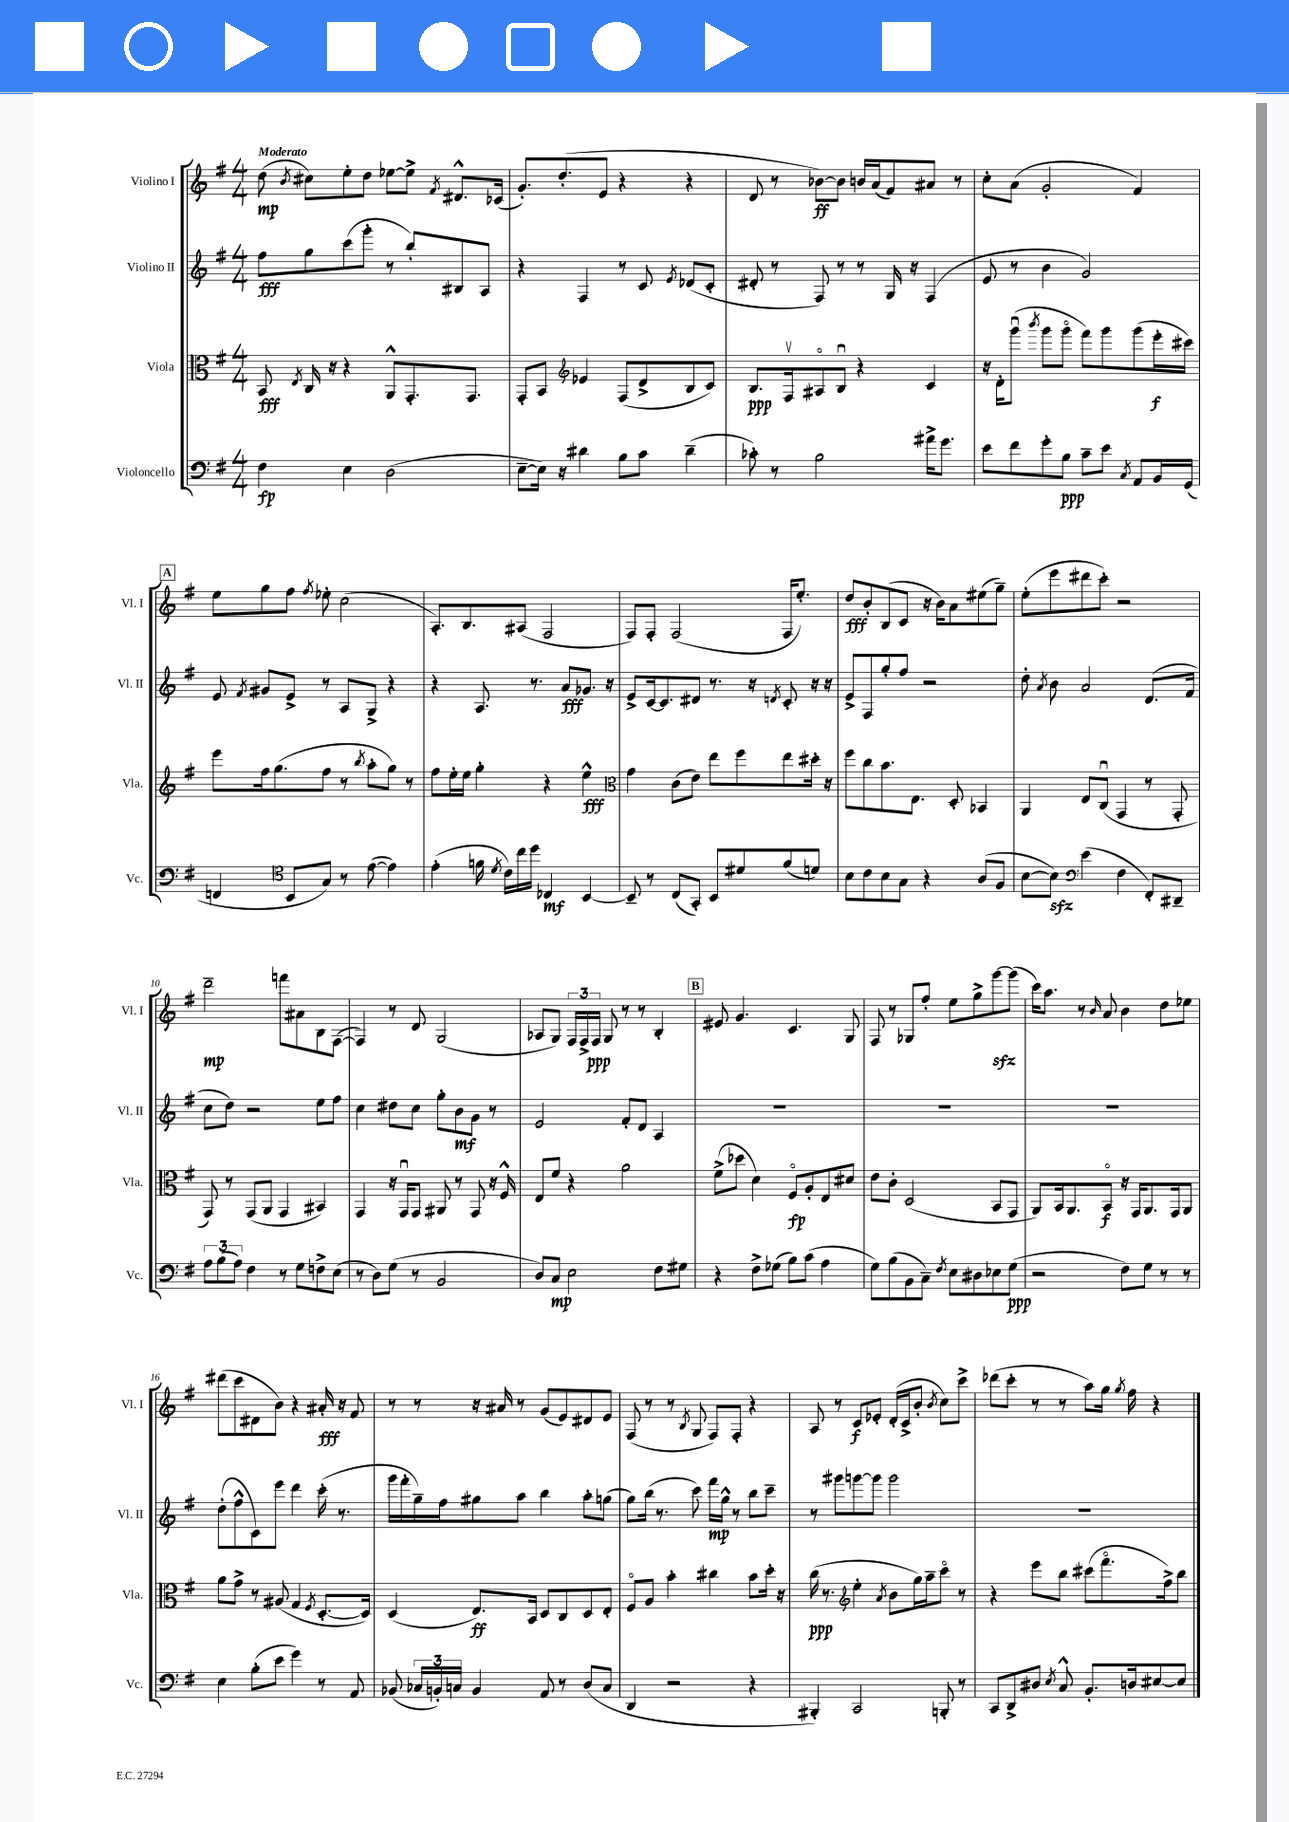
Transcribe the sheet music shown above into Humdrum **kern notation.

**kern	**dynam	**kern	**dynam	**kern	**dynam	**kern	**dynam
*part4	*part4	*part3	*part3	*part2	*part2	*part1	*part1
*staff4	*staff4	*staff3	*staff3	*staff2	*staff2	*staff1	*staff1
*I"Violoncello	*	*I"Viola	*	*I"Violino II	*	*I"Violino I	*
*I'Vc.	*	*I'Vla.	*	*I'Vl. II	*	*I'Vl. I	*
*clefF4	*	*clefC3	*	*clefG2	*	*clefG2	*
*k[f#]	*	*k[f#]	*	*k[f#]	*	*k[f#]	*
*M4/4	*	*M4/4	*	*M4/4	*	*M4/4	*
=1	=1	=1	=1	=1	=1	=1	=1
!	!	!	!	!	!	!LO:TX:a:B:t=Moderato	!
4F#\	fp	8BB/	fff	8ff#\L	fff	(8dd\	mp
.	.	8qE/	.	.	.	8qb/	.
.	.	16C/	.	8gg\	.	8cc#X\L)	.
.	.	16r	.	.	.	.	.
4E\	.	4r	.	(8ccc\	.	8ee'\	.
.	.	.	.	8ggg'\J	.	8dd\J	.
(2D\	.	8AA^^/L	.	8r	.	[8ee-X\L	.
.	.	8.GG'/	.	8bb'/L)	.	8ee-^\J]	.
.	.	.	.	.	.	8qf#/	.
.	.	.	.	8B#X/	.	8.d#X^^/L	.
.	.	8.GG/J	.	.	.	.	.
.	.	.	.	8A/J	.	.	.
.	.	.	.	.	.	(16c-X/Jk	.
=2	=2	=2	=2	=2	=2	=2	=2
[8E~\L	.	8GG'/L	.	4r	.	8.g'/L)	.
16E\Jk])	.	8BB/J	.	.	.	.	.
16r	.	.	.	.	.	(8.dd'/	.
*	*	*clefG2	*	*	*	*	*
4d#X\	.	4e-X/	.	4F#/	.	.	.
.	.	.	.	.	.	8e/J	.
8B\L	.	(8F#/L	.	8r	.	4r	.
8c\J	.	8d^/	.	8c/	.	.	.
.	.	.	.	8qe/	.	.	.
(4d#~\	.	8B/	.	(8d-X/L	.	4r	.
.	.	8c/J)	.	8c'/J	.	.	.
=3	=3	=3	=3	=3	=3	=3	=3
8c-X'\)	.	8.B/L	ppp	8d#X'/	.	8d/	.
8r	.	.	.	8r	.	8r	.
.	.	16F#v/k	.	.	.	.	.
2B\	.	8A#X/	.	8F#/)	.	[8b-X\L)	ff
.	.	8Bu/J	.	8r	.	8b-\J]	.
.	.	4r	.	8r	.	16bn/LL	.
.	.	.	.	.	.	(16a/J	.
.	.	.	.	16G/	.	8f#/)	.
.	.	.	.	16r	.	.	.
16a#X^\KL	.	4c/	.	(4F#/	.	8a#X/J	.
8.g\J	.	.	.	.	.	.	.
.	.	.	.	.	.	8r	.
=4	=4	=4	=4	=4	=4	=4	=4
8e\L	.	16r	.	8e/	.	8cc'\L	.
.	.	16d'\KL	.	.	.	.	.
8f#\	.	(8gggu\J	.	8r	.	(8a\J	.
.	.	8qbbb/	.	.	.	.	.
8g'\	.	8ggg\L	.	4b\	.	2g'/	.
8B\J	ppp	8ggg\J	.	.	.	.	.
8c~\L	.	8fff#\L)	.	2g/)	.	.	.
8e\J	.	8ggg\	.	.	.	.	.
8qC/	.	.	.	.	.	.	.
8AA/L	.	(8ggg\	.	.	.	4f#/)	.
16BB/L	.	16eee'\L	f	.	.	.	.
(16GG/JJ	.	16ccc#X\JJ)	.	.	.	.	.
!!LO:LB:g=z
!!LO:REH:place=s1:t=A
=5	=5	=5	=5	=5	=5	=5	=5
4FFn/	.	8eee\L	.	8e/	.	8ee\L	.
.	.	.	.	8qf#/	.	.	.
.	.	16ff#\k	.	8g#X/L	.	8gg\	.
.	.	(8.gg\	.	.	.	.	.
*clefC4	*	*	*	*	*	*	*
8BB/L	.	.	.	8e^/J	.	8ff#\J	.
.	.	.	.	.	.	8qff#/	.
8G/J)	.	8ff#\J	.	8r	.	8ee-X'\	.
8r	.	8r	.	8A/L	.	(2cc\	.
.	.	8qbb/	.	.	.	.	.
([8e\	.	8aa'\L	.	8G^/J	.	.	.
4e\])	.	8gg\J)	.	4r	.	.	.
.	.	8r	.	.	.	.	.
=6	=6	=6	=6	=6	=6	=6	=6
(4e'\	.	8ff#\L	.	4r	.	8.A'/L)	.
.	.	16ee'\L	.	.	.	.	.
.	.	16ee\JJ	.	.	.	8.B/	.
16fn\	.	4gg'\	.	8.A/	.	.	.
8qd/	.	.	.	.	.	.	.
16c\LL)	.	.	.	.	.	.	.
16cc\	.	.	.	.	.	(8A#X/J	.
16dd\JJ	.	.	.	8.r	.	.	.
4C-X/	mf	4r	.	.	.	2F#/	.
.	.	.	.	8a/L	fff	.	.
[4BB/	.	4ee^^\	fff	8.g-X/J	.	.	.
.	.	.	.	16r	.	.	.
=7	=7	=7	=7	=7	=7	=7	=7
*	*	*clefC3	*	*	*	*	*
8BB~/]	.	4g\	.	8e^/L	.	8F#/L)	.
8r	.	.	.	[16c/k	.	8F#'/J	.
.	.	.	.	8.c/]	.	.	.
(8C/L	.	(8c\L	.	.	.	(2F#/	.
8GG'/J)	.	8e\J)	.	8d#X/J	.	.	.
8BB/L	.	8ee\L	.	8.r	.	.	.
8d#X/	.	8ff#\	.	.	.	.	.
.	.	.	.	16r	.	.	.
.	.	.	.	8qdn/	.	.	.
(8f#/	.	8ee\	.	8c'/	.	16F#/KL	.
.	.	.	.	.	.	8.ee'/J)	.
8dn/J)	.	16dd#X'\Jk	.	16r	.	.	.
.	.	16r	.	16r	.	.	.
=8	=8	=8	=8	=8	=8	=8	=8
8B\L	.	8ff#\L	.	8e^/L	.	8dd/L	fff
8c\	.	8cc\	.	8F#/	.	8b'/	.
8B\	.	8.b\	.	8gg'/	.	(8B/	.
8G\J	.	.	.	8ff#/J	.	8c/J	.
.	.	8.E\J	.	.	.	.	.
4r	.	.	.	2r	.	16r	.
.	.	.	.	.	.	16b\KL)	.
.	.	8D'/	.	.	.	8a\	.
(8A/L	.	4BB-X/	.	.	.	(8ee#X\	.
8F#/J	.	.	.	.	.	8gg~\J)	.
=9	=9	=9	=9	=9	=9	=9	=9
[8B\L	.	4AA/	.	8dd'\	.	(8ee'\L	.
.	.	.	.	8qa/	.	.	.
8Bzz\J])	.	.	.	8b\	.	8eee\	.
*clefF4	*	*	*	*	*	*	*
(4e\	.	8E/L	.	2a/	.	8ddd#X\	.
.	.	(8Cu/J	.	.	.	8ccc'\J)	.
4F#\	.	4GG/	.	.	.	2r	.
8FF#'/L)	.	8r	.	(8.d/L	.	.	.
8DD#X~/J	.	8GG'/	.	.	.	.	.
.	.	.	.	16f#/Jk	.	.	.
!!LO:LB:g=z
=10	=10	=10	=10	=10	=10	=10	=10
12A\L	.	8GG/)	.	8cc\L	.	2ddd~\	mp
(12B\	.	.	.	.	.	.	.
.	.	8r	.	8dd\J)	.	.	.
12A\J)	.	.	.	.	.	.	.
4F#\	.	(8GG/L	.	2r	.	.	.
.	.	8AA/J	.	.	.	.	.
8r	.	4GG/	.	.	.	8fffn\L	.
8G\L	.	.	.	.	.	8a#X\	.
8Fn^\	.	4BB#X/)	.	8ee\L	.	8B\	.
(8E\J	.	.	.	8ff#\J	.	([8F#\J	.
=11	=11	=11	=11	=11	=11	=11	=11
8r	.	4GG/	.	4cc\	.	4F#/])	.
8D\L)	.	.	.	.	.	.	.
(8G\J	.	16r	.	8dd#X\L	.	8r	.
.	.	16GGu/KL	.	.	.	.	.
8r	.	8GG/J	.	8cc\J	.	8d/	.
2BB/	.	8AA#X/	.	8gg'\L	.	(2G/	.
.	.	8r	.	8b\	mf	.	.
.	.	8GG/	.	8g\J	.	.	.
.	.	16r	.	8r	.	.	.
.	.	16F#^^/	.	.	.	.	.
=12	=12	=12	=12	=12	=12	=12	=12
8D/L)	.	8E/L	.	2e/	.	8A-X/L	.
8C/J	mp	8f#/J	.	.	.	8G/J)	.
2E\	.	4r	.	.	.	24F#/LL	.
.	.	.	.	.	.	24F#^/	.
.	.	.	.	.	.	24F#/JJ	ppp
.	.	.	.	.	.	8G/	.
.	.	2a\	.	8f#'/L	.	8r	.
.	.	.	.	8d/J	.	8r	.
8F#\L	.	.	.	4A/	.	4B'/	.
8G#X\J	.	.	.	.	.	.	.
!!LO:REH:place=s1:t=B
=13	=13	=13	=13	=13	=13	=13	=13
4r	.	(8f#^\L	.	1r	.	8e#X/	.
.	.	8dd-X\J	.	.	.	4.g/	.
8F#^\L	.	4d\)	.	.	.	.	.
(8G-X\J	.	.	.	.	.	.	.
8B\L)	.	8F#/L	fp	.	.	4.c/	.
(8c\J	.	8A'/	.	.	.	.	.
4A\	.	8E/	.	.	.	.	.
.	.	8d#X/J	.	.	.	8G/	.
=14	=14	=14	=14	=14	=14	=14	=14
8G\L)	.	8e\L	.	1r	.	8F#/	.
(8B\	.	8c'\J	.	.	.	8r	.
8BB\	.	(2D/	.	.	.	8G-X/L	.
8C~\J)	.	.	.	.	.	8ff#'/J	.
8qF#/	.	.	.	.	.	.	.
8E\L	.	.	.	.	.	8ee\L	.
8D#X\	.	.	.	.	.	8gg^\	.
8E-X\	.	8BB/L	.	.	.	[8gggzz\	.
(8G\J	ppp	8GG/J	.	.	.	(8ggg\J]	.
=15	=15	=15	=15	=15	=15	=15	=15
2r	.	8AA/L)	.	1r	.	16ccc\KL)	.
.	.	.	.	.	.	8.aa\J	.
.	.	16BB/k	.	.	.	.	.
.	.	8.AA/	.	.	.	.	.
.	.	.	.	.	.	8r	.
.	.	.	.	.	.	16qqb/	.
.	.	8BB/J	f	.	.	8a/	.
8F#\L)	.	16r	.	.	.	4b\	.
.	.	16GG/KL	.	.	.	.	.
8G\J	.	8.AA/	.	.	.	.	.
8r	.	.	.	.	.	8dd\L	.
.	.	16GG/k	.	.	.	.	.
8r	.	8AA/J	.	.	.	8ee-X\J	.
!!LO:LB:g=z
=16	=16	=16	=16	=16	=16	=16	=16
4E\	.	8a\L	.	(8dd'\L	.	(8ddd#X\L	.
.	.	8g^\J	.	8ff#^^\	.	8ccc\	.
(8B'\L	.	8r	.	8c\)	.	8d#X\	.
8e\J	.	(8A#X/	.	8eee\J	.	8b\J)	.
4g\)	.	4G/	.	4ddd\	.	4r	.
.	.	8qF#/	.	.	.	.	.
8r	.	[8.D'/L	.	(16ccc'\	.	16a#X'/	fff
.	.	.	.	8.r	.	16r	.
8AA/	.	.	.	.	.	8f#/	.
.	.	16D/Jk])	.	.	.	.	.
=17	=17	=17	=17	=17	=17	=17	=17
(8BB-X/	.	(4D/	.	16ggg\LL	.	8r	.
.	.	.	.	16fff#'\	.	.	.
24C-X/LL	.	.	.	16gg~\)	.	8r	.
24BBn'/)	.	.	.	.	.	.	.
.	.	.	.	16ff#\J	.	.	.
24Cn/JJ	.	.	.	.	.	.	.
4BB/	.	8.E/L)	ff	8gg#X\	.	16r	.
.	.	.	.	.	.	16a#X/	.
.	.	.	.	8aa\J	.	8r	.
.	.	16BB/Jk	.	.	.	.	.
8AA/	.	8D/L	.	4bb\	.	(8g/L	.
8r	.	8C/	.	.	.	8e/)	.
(8D/L	.	8D/	.	8aa'\L	.	8d#X/	.
8C/J	.	8E'/J	.	(8ggn\J	.	8e/J	.
=18	=18	=18	=18	=18	=18	=18	=18
4DD/	.	8F#/L	.	8gg\L)	.	(8F#/	.
.	.	8A/J	.	(16bb\Jk	.	8r	.
.	.	.	.	8.r	.	.	.
2r	.	4b'\	.	.	.	8r	.
.	.	.	.	.	.	8qB/	.
.	.	.	.	8ccc\)	.	8G/	.
.	.	4cc#X\	.	16fff#\LL	mp	8F#/L)	.
.	.	.	.	16gg^^\JJ	.	.	.
.	.	.	.	8r	.	8F#'/J	.
4r	.	8b\L	.	8bb\L	.	4r	.
.	.	16dd'\Jk	.	8ccc~\J	.	.	.
.	.	16r	.	.	.	.	.
=19	=19	=19	=19	=19	=19	=19	=19
4BBB#X'/)	.	(16cc\	ppp	8r	.	8A/	.
.	.	8.r	.	.	.	.	.
.	.	.	.	8ggg#X\L	.	8r	.
*	*	*clefG2	*	*	*	*	*
2CC/	.	4ee'\	.	[8gggn\	.	8c/L	f
.	.	.	.	8ggg\J]	.	8e-X'/J	.
.	.	8qa/	.	.	.	.	.
.	.	8b\L	.	2ggg\	.	(16d'/LL	.
.	.	.	.	.	.	16c^/J	.
.	.	16gg\L)	.	.	.	8b'/J	.
.	.	16aa~\J	.	.	.	.	.
.	.	.	.	.	.	8qb/	.
8BBBn'/	.	8ccc\J	.	.	.	8cc\L)	.
8r	.	8r	.	.	.	8ccc^\J	.
=20	=20	=20	=20	=20	=20	=20	=20
8CC/L	.	4r	.	1r	.	(8ddd-X\L	.
8DD^/	.	.	.	.	.	8ccc'\J	.
8D#X/J	.	8eee\L	.	.	.	8r	.
8qE/	.	.	.	.	.	.	.
8C^^/	.	8bb\J	.	.	.	8r	.
8.BB'/L	.	(8ccc#X\L	.	.	.	8aa\L)	.
.	.	8.fff#\	.	.	.	16gg\Jk	.
.	.	.	.	.	.	8qgg/	.
16Dn/k	.	.	.	.	.	16ff#\	.
[8E#X/	.	.	.	.	.	4r	.
.	.	16ff#^\k)	.	.	.	.	.
8E#/J]	.	8bb\J	.	.	.	.	.
==	==	==	==	==	==	==	==
*-	*-	*-	*-	*-	*-	*-	*-
